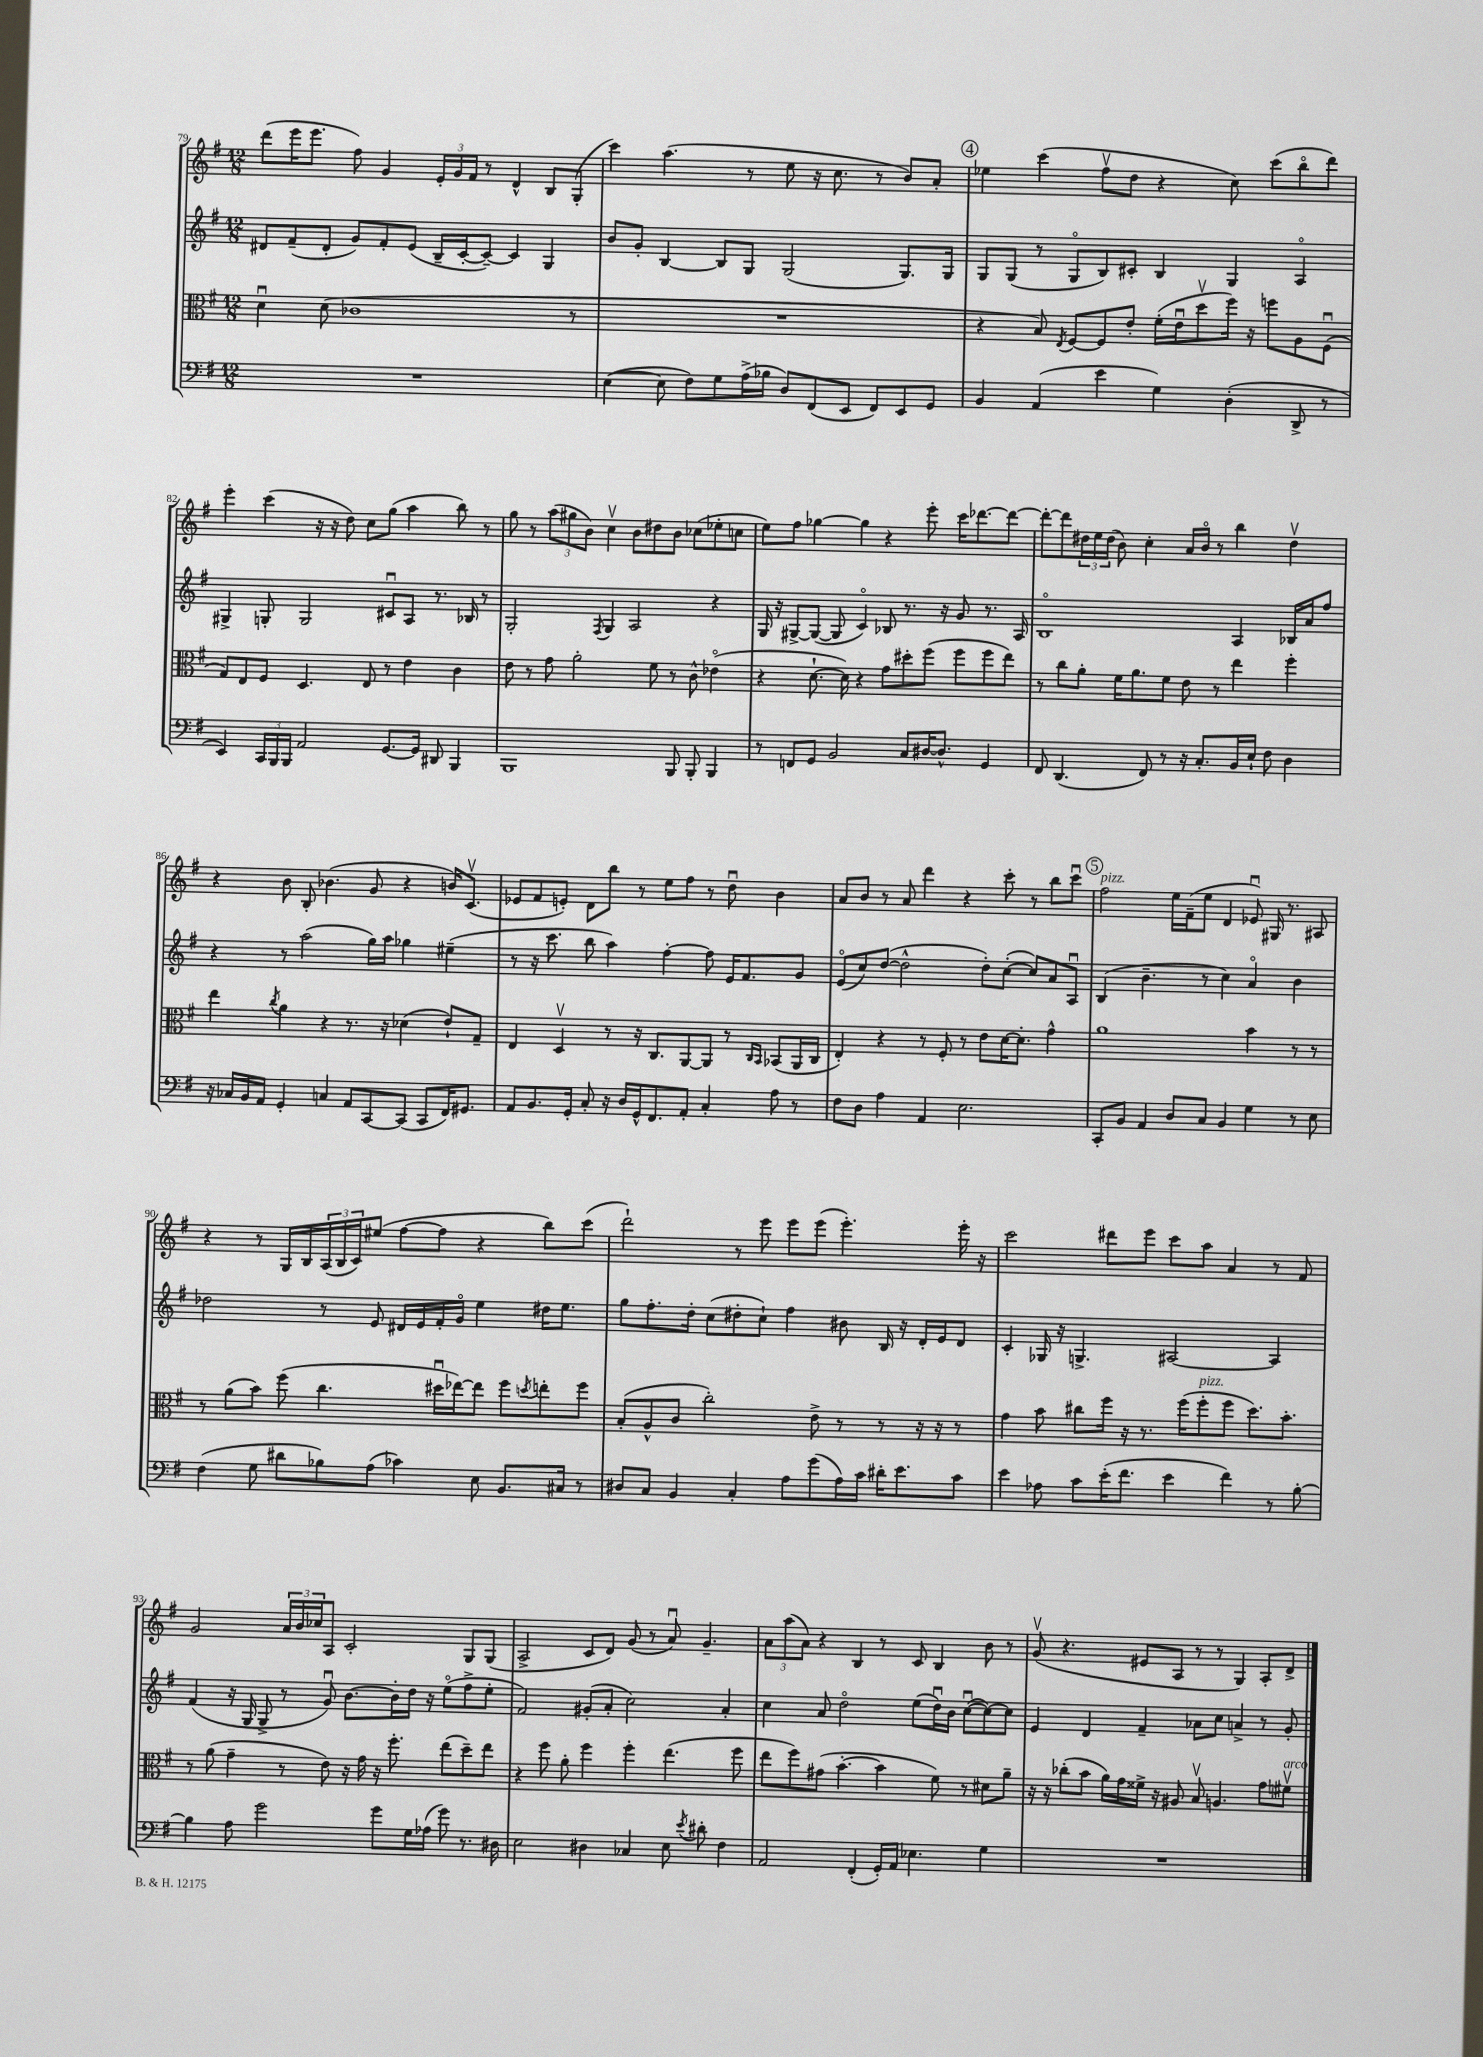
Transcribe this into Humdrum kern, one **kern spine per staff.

**kern	**kern	**kern	**kern
*staff4	*staff3	*staff2	*staff1
*clefF4	*clefC3	*clefG2	*clefG2
*k[f#]	*k[f#]	*k[f#]	*k[f#]
*M12/8	*M12/8	*M12/8	*M12/8
1.r	4du\	8d#/L	(8ddd\L
.	.	(8f#~/	16eee\K
.	.	.	8.eee\J
.	(8d\	8d#'/J	.
.	1c-	8g/L)	8ff#\)
.	.	8f#'/	4g/
.	.	(8e/J	.
.	.	16B~/LL	24e'/LL
.	.	.	24g/
.	.	[16c'/J	.
.	.	.	24f#/JJ
.	.	8c~/_J)	8r
.	.	4c/]	4d^^/
.	.	4G/	8B/L
.	8r	.	(8G'/J
=	=	=	=
([4E\	1.r	8b/L	4ccc\)
.	.	8g'/J	.
8E\]	.	[4B/	(4.aa\
8F#\L)	.	.	.
8G\	.	8B/]L	.
(16A^\L	.	8G/J	8r
16B-\JJ	.	.	.
8D/L)	.	(2G/	8ee\
(8FF#/	.	.	16r
.	.	.	8.cc\
8EE/J	.	.	.
8FF#/L)	.	.	8r
8EE/	.	8.G/L)	8b/L)
8GG/J	.	.	8a'/J
.	.	16G/Jk	.
=	=	=	=
4BB/	4r	8G/L	4ee-\
.	.	(8G/J	.
(4AA/	8B/)	8r	(4ccc\
.	8qE/	.	.
.	[8F#/L	8Go/L	.
4e\	8F#/]	8B/)	8ff#v\L
.	8e'/J	8c#'/J	8dd\J
4G\)	(16f#'\LL	4B/	4r
.	16eu\J	.	.
.	8ddv\	.	.
(4D'\	16ff#\Jk)	4G/	8cc\)
.	16r	.	.
.	8ff\L	.	(8ccc\L
8DD^/	8A\	4Ao/	8bbo\
8r	(8F#u\J	.	8ddd\J)
=	=	=	=
4EE/)	8G/L)	4G#^/	4eee'\
.	8E/	.	.
24CC/LL	8F#/J	8G'/	(4ccc\
24BBB/	.	.	.
24BBB/JJ	.	.	.
2AA/	4.D/	2G/	.
.	.	.	16r
.	.	.	16r
.	.	.	8dd\)
.	8E/	.	8cc\L
[8.GG/L	8r	8c#u/L	(8gg\J
.	4e\	8A/J	4aa\
16GG/]Jk	.	.	.
8DD#/	.	8.r	.
4BBB/	4c\	.	8bb\)
.	.	16B-/	.
.	.	8r	8r
=	=	=	=
1BBB	8e\	2G'/	8gg\
.	8r	.	8r
.	8g\	.	(12aa\L
.	.	.	12gg#\
.	2a'\	.	.
.	.	.	12b\J)
.	.	8qF#/	.
.	.	4G/	4ccv\
.	.	2A/	8b\L
.	8f#\	.	8dd#\
8BBB/	8r	.	8b\J
8BBB'/	8c^^\	.	(8cc-\L
4BBB/	(4e-o\	4r	8ee-'\
.	.	.	8cc\J
=	=	=	=
8r	4r	16G/	8ee\L)
.	.	16r	.
8FF/L	.	[8G#^/L	8ff#\J
8GG/J	[8.d`\	(8G#/_J	[4gg-\
2BB/	.	8G#/]	.
.	16d\])	.	.
.	4r	4co/)	4gg-\]
.	8g\L	8B-/	4r
8C/L	8dd#'\	8.r	.
[16D#/K	(8ff#\J	.	8eee'\
8.D#^^/]J	.	16r	.
.	8ff#\L	8g/	16ccc\LK
.	.	.	[8.ddd-\
4GG/	8ff#\	8.r	.
.	8ee\J)	.	8ddd-\_J
.	.	16A/	.
=	=	=	=
8FF#/	8r	1Bo	8ddd-'\_L
(4.DD/	8cc\L	.	8ddd-\]
.	8a'\J	.	24dd#\L
.	.	.	24ee\
.	.	.	(24dd#\JJ
.	16f#\LK	.	8b\)
.	8.a\	.	.
8FF#/)	.	.	4cc'\
8r	8f#\J	.	.
16r	8e\	.	16a/LL
8.C'/L	.	.	16bo/JJ
.	8r	.	8r
16BB/L	4ee\	4A/	4bb\
16E`/JJ	.	.	.
8F#\	.	.	.
4D\	4ff#'\	16B-/LL	4dd#v\
.	.	16a/J	.
.	.	8ff#/J	.
=	=	=	=
16r	4ee\	4r	4r
16C-/LL	.	.	.
16BB/	.	.	.
16AA/JJ	.	.	.
.	8qcc/	.	.
4GG'/	4a\	8r	8b\
.	.	(2aa\	8B'/
4C/	4r	.	(4.b-\
8AA/L	8.r	.	.
[8CC/	.	16gg\LL)	8g/
.	16r	16aa\JJ	.
(8CC/]J	(4d-\	4gg-\	4r
8CC/L	.	.	.
16FF#/K)	8e`/L)	(4ee#~\	16b/LK)
8.GG#/J	.	.	(8.cv/J
.	8G~/J	.	.
=	=	=	=
8AA/L	4E/	8r	8e-/L
8.BB/	.	16r	8f#/
.	.	8.ccc\	.
.	4Dv/	.	8e'/J)
16GG'/Jk	.	.	.
8C'/	.	8bb\	8d\L
16r	8r	4aa\)	8bb\J
16D/LL	.	.	.
16GG^^/J	16r	.	8r
8.FF#/	8.C/L	.	.
.	.	[4ff#'\	8ee\L
8AA'/J	[8AA/	.	8ff#\J
4C'/	8AA/]J	8ff#\]	8r
.	8r	16e/LK	8ddu\
.	.	8.f#/	.
.	16qqC/LL	.	.
.	16qqBB/JJ	.	.
8A\	(8BB-/L	.	4b\
8r	16AA/L	8g/J	.
.	16C/JJ	.	.
=	=	=	=
8F#\L	4E'/)	(8eo/L	8a/L
8D\J	.	8cc/)	8b/J
4A\	4r	([8dd/J	8r
.	.	2dd^^\]	8a/
4AA/	8r	.	4ddd\
.	8F#'/	.	.
2.E\	8r	.	4r
.	8e\L	8dd'\L)	.
.	[16d\K	([8cc'\J	8ccc'\
.	8.d'\]J	.	.
.	.	8cc/]L)	8r
.	4g^^\	8a/	8bb\L
.	.	8Au/J	8cccu\J
=	=	=	=
8CC'/L	1a	(4B/	2ff#\
8BB/J	.	.	.
4AA/	.	4.b~\	.
8D/L	.	.	16ee\LL
.	.	.	(16f#~\J
8C/J	.	8r	8ee\J
4BB/	.	4cc\)	4d/
4G\	4b\	4ao/	8e-u/)
.	.	.	16G#/
.	.	.	8.r
8r	8r	4b\	.
8E\	8r	.	8A#/
=	=	=	=
(4F#\	8r	2dd-\	4r
.	(8a\L	.	.
8G\	8b\J)	.	8r
8d#\L	(8ff#\	.	16G/LL
.	.	.	16B/
8B-\)	4.cc\	8r	(24A/
.	.	.	24B/
.	.	.	24c/J)
(8A\J	.	8e/	(8ee#/J
4c-\)	.	16d#/LL	[8ff#\L
.	.	16e/	.
.	16dd#u\LL	16f#'/	8ff#\]J
.	[16ee-\J)	16go/JJ	.
8E\	8ee-\]J	4ee\	4r
8.BB/L	8ff#\L	.	.
.	8qdd/	.	.
.	8ee'\	16dd#\LK	8bb\L)
16C#/Jk	.	8.ee\J	.
8r	8ff#\J	.	(8ccc\J
=	=	=	=
8D#/L	(8B'/L	8gg\L	2ddd`\)
8C/J	8A^^/	8.ff#'\	.
4BB/	8c/J	.	.
.	.	16dd'\Jk	.
.	2cc'\)	(8cc\L	.
4C'/	.	8dd#'\	8r
.	.	8cc`\J)	8eee\
8A\L	.	4ff#\	8eee\L
(8g\	8e^\	.	(8eee\J
16A\L)	8r	8b#\	4.eee'\)
16c\JJ	.	.	.
16d#'\LK	8r	16B/	.
8.e\	.	16r	.
.	16r	16d'/LL	.
.	16r	16e/J	.
8c\J	8r	8d/J	16eee'\
.	.	.	16r
=	=	=	=
4e\	4g\	4c'/	2ccc\
8A-\	8b\	16G-/	.
.	.	16r	.
8c\L	8cc#\L	4.G^/	.
(16e'\K	16ff#\Jk	.	8ddd#\L
8.f#\J	16r	.	.
.	8.r	.	8eee\J
4e\	.	[2A#/	8ccc\L
.	(16ff#\LK	.	.
.	8ff#'\	.	8aa\J
4f#\)	8ff#\J	.	4a/
.	8.dd\L)	.	.
8r	.	4A#/]	8r
.	8.b'\J	.	.
[8B'\	.	.	8f#/
=	=	=	=
4B\]	8r	(4f#/	2g/
.	(8a\	.	.
8A\	4g~\	16r	.
.	.	16G/	.
2g\	.	8G^/	.
.	8r	8r	24a/LL
.	.	.	24b/
.	.	.	24cc-/J
.	8e\)	8gu/)	8A/J
.	16r	[8.b\L	2c'/
.	16g\	.	.
8g\L	16r	.	.
.	8.ff#'\	16b'\]L	.
16G\L	.	16dd\JJ	.
(16A-\JJ	.	16r	.
8g\)	(8ee\L	(8eeo\L	.
8.r	8dd~\)	8ff#^\	8G/L
.	8ee\J	8ee'\J	(8G/J
16D#\	.	.	.
=	=	=	=
2E\	4r	2f#/)	2A^/
.	8ff#\	.	.
.	8a'\	.	.
4D#\	4ff#\	(8g#'/L	8c/L
.	.	8a'/J	8d/J)
4C-/	4ff#'\	2cc\)	(8g/
.	.	.	8r
8E\	(4.ee\	.	8au/)
8qe/	.	.	.
8d#'\	.	.	4.g~/
4F#\	.	4a'/	.
.	8ff#\	.	.
=	=	=	=
2AA/	8ee\L	4cc\	12a\L
.	.	.	(12aa\
.	8ff#\)	.	.
.	.	.	12a\J)
.	(8g#\J	8a/	4r
.	[4.b'\	2ddo\	.
(4FF#'/	.	.	4B/
16GG'/LL)	4b\]	.	8r
16AA/JJ	.	.	.
4.E-\	.	(8ee\L	8c/
.	8f#\)	16ddu\L)	4B/
.	.	16b\JJ	.
.	8r	([8ccu\L	.
4G\	8d#\L	8cc\_)	8b\
.	8a~\J	8cc\]J	8r
=	=	=	=
1.r	16r	4e/	(8gv/
.	16r	.	.
.	(8cc-'\L	.	4.r
.	8b\J	4d/	.
.	16a\LL)	.	.
.	16g\	.	.
.	16f##^\JJ	4f#~/	8e#/L
.	16r	.	.
.	8A#/	.	8A/J
.	8Bv/	8a-\L	8r
.	4.A/	8cc\J	8r
.	.	4a^/	4G/)
.	8g\L	8r	8A'/L
.	8f#v\J	8g'/	8d^/J
==	==	==	==
*-	*-	*-	*-
